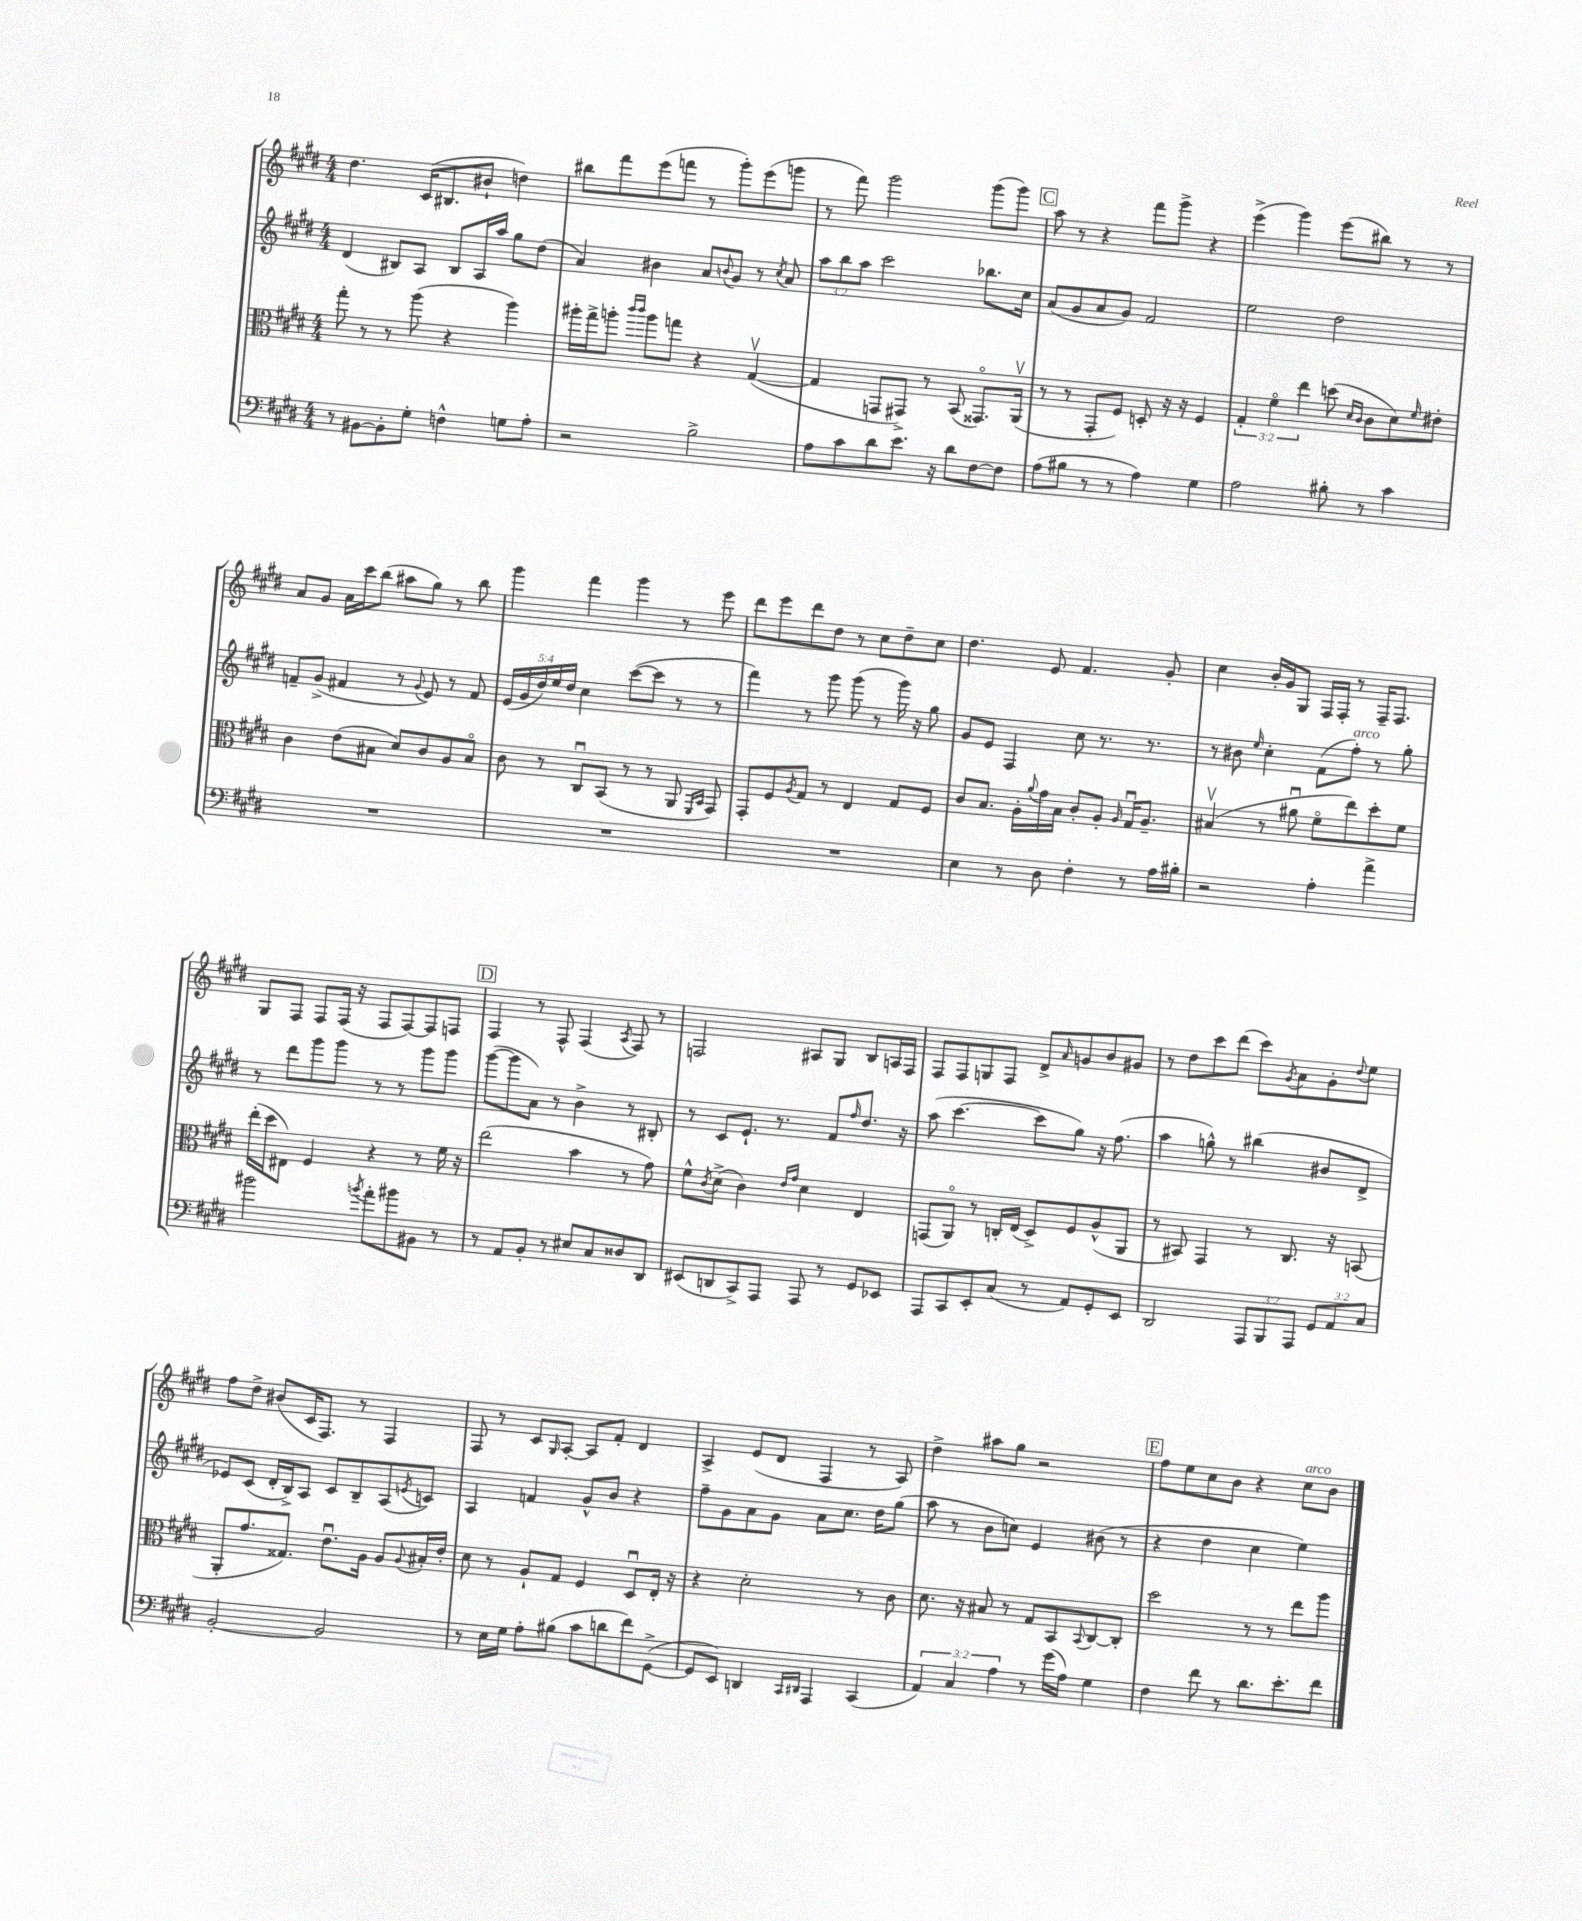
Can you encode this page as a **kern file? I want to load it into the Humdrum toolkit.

**kern	**kern	**kern	**kern
*part4	*part3	*part2	*part1
*staff4	*staff3	*staff2	*staff1
*clefF4	*clefC3	*clefG2	*clefG2
*k[f#c#g#d#]	*k[f#c#g#d#]	*k[f#c#g#d#]	*k[f#c#g#d#]
*M4/4	*M4/4	*M4/4	*M4/4
=124	=124	=124	=124
8r	8gg#'\	(4d#/	4.dd#\
[8BB#X\L	8r	.	.
8BB#'\]	8r	8B#X/L)	.
8G#'\J	(8aa\	8A/J	(16c#/KL
.	.	.	8.B#X/
4Fn^^\	4r	8B#/L	.
.	.	16A/L	8b#X`/J
.	.	16aa/JJ	.
8Gn\L	4aa\)	8gg#\L	4ddn\)
8A'\J	.	(8dd#\J	.
=125	=125	=125	=125
2r	16aa#X'\LL	4a/)	8bb#X\L
.	16gg#^\J	.	.
.	8aan'\J	.	8fff#\
.	16qqccc#/LL	.	.
.	16qqccc#/JJ	.	.
.	8aa\L	4b#X\	(8eee\
.	8ggn\J	.	8fffn\J
2B^\	4r	8a/L	8r
.	.	8qqbn/	.
.	.	8g#/J	8ggg#'\L)
.	([4G#v/	8r	(8eee\
.	.	8qcc#/	.
.	.	8a/	8gggn\J
=126	=126	=126	=126
8A\L	4G#/]	12aa\L	8r
.	.	12bb\	.
8c#\	.	.	8fff#\)
.	.	12aa\J	.
8d#\	8GGn/L	2ccc#\	2ggg#\
8.e\J	8GG#X^/J)	.	.
.	8r	.	.
16r	.	.	.
8d#\L	(8BB/	.	.
[8F#\	8.GG##X/L)	8.bb-X\L	(8ggg#\L
8F#\J]	.	.	8ggg#\J)
.	(16AAv/Jk	16cc#\Jk	.
!!LO:REH:place=s1:t=C
=127	=127	=127	=127
(8A\L	8r	(8a/L	8aa\
8B#X\J	8r	8g#/	8r
8r	8GG#'/L	8a/	4r
8r	8F#/J)	8g#/J)	.
4A\)	8Dn'/	2f#/	8fff#\L
.	16r	.	8ggg#^\J
.	16r	.	.
4G#\	4F#/	.	4r
=128	=128	=128	=128
2A\	6G#'/	2ee\	(4eee^\
.	6f#\	.	.
.	.	.	4ggg#\)
.	6ee\	.	.
8B#X'\	(8ddn\	2dd#\	(8eee\L
.	16qqd#/LL	.	.
.	16qqc#/JJ	.	.
8r	8c#\L	.	8bb#X\J)
4c#\	8d#\)	.	8r
.	16qqf#/	.	.
.	8e#X'\J	.	8r
!!LO:LB:g=z
=129	=129	=129	=129
1r	4c#\	8fn~/L	8a/L
.	.	(8g#^/J	8g#/J
.	(8e\L	4f#X/	16a\LL
.	.	.	16ccc#\J
.	8B#X\J	.	(8bb\J
.	8d#/L)	8r	8aa#X\L
.	.	8qqg#/	.
.	8c#/	8e/)	8gg#\J)
.	8A/	8r	8r
.	8B#/J	8f#/	8bb\
=130	=130	=130	=130
1r	8c#\	(20e/LL	4ggg#\
.	.	20g#/	.
.	.	20dd#/)	.
.	8r	.	.
.	.	20ee/	.
.	.	20dd#/JJ	.
.	8C#u/L	4cc#\	4fff#\
.	(8BB/J	.	.
.	8r	([8ccc#\L	4ggg#\
.	8r	8ccc#\J]	.
.	8AA/	8r	8r
.	16qqFF#/LL	.	.
.	16qqBB/JJ	.	.
.	8GG#/)	8r	8eee\
=131	=131	=131	=131
1r	8GG#'/L	4fff#\)	8ddd#\L
.	8F#/	.	8eee\
.	8qA/	.	.
.	8G#/J	8r	8ddd#\
.	8r	8ggg#\	8dd#\J
.	4E/	(8ggg#\	8r
.	.	8r	8cc#\L
.	8G#/L	16ggg#\)	8dd#~\
.	.	16r	.
.	8F#/J	8gg#\	8cc#\J
=132	=132	=132	=132
4E\	8c#/L	8g#/L	4.dd#\
.	8.B/J	8e/J	.
8r	.	4F#/	.
.	16A'\LL	.	.
.	8qqa/	.	.
8D#\	16g#\	.	8e/
.	16B\JJ	.	.
4F#'\	8c#'/L	8cc#\	4.f#/
.	8A'/J	8.r	.
.	16qqA/	.	.
8r	16G#u/KL	.	.
.	8.A~/J	8.r	.
16A\LL	.	.	8g#'/
16B#X'\JJ	.	.	.
=133	=133	=133	=133
2r	(4B#Xv/	8r	4cc#\
.	.	8b#X\	.
.	.	16qqee/	.
.	8r	4cc#'\	16b'/LL
.	.	.	16g#/J
.	8a#Xu\	.	8G#/J
4A'\	8f#\L	(8f#\L	16F#/LL
.	.	.	16F#'/JJ
!	!	!LO:TX:a:i:t=arco	!
.	8ee\)	8ff#'\J)	8r
4a^\	8dd#'\	8r	16F#~/KL
.	.	.	8.F#/J
.	8f#\J	8gg#'\	.
!!LO:LB:g=z
=134	=134	=134	=134
2b#X\	(16ee'\LL	8r	8G#/L
.	16dd#\J	.	.
.	8E#X\J)	8ddd#\L	8F#/J
.	4F#/	8ggg#\	8F#/L
.	.	8ggg#\J	(16F#/Jk
.	.	.	16r
8qbn/	.	.	.
8a'\L	4r	8r	8F#/L
8b#X\	.	8r	[8F#/)
8BB#X\J	8r	8ggg#\L	8F#/]
8r	16f#\	8ggg#\J	8Fn/J
.	16r	.	.
!!LO:REH:place=s1:t=D
=135	=135	=135	=135
8r	(2ee\	([8ggg#\L	4F#/
8AA/L	.	8ggg#\]	.
8BB'/J	.	8a\J)	8r
8r	.	8r	8F#^^/
8E#X/L	4b\	4b^\	(4F#/
8C#/	.	.	.
.	.	.	8qA/
8D##X/	8r	8r	8F#/)
8DD#/J	8g#\)	8B#X'/	8r
=136	=136	=136	=136
(8EE#X/L	8f#^^\L	8r	2Fn/
.	8qc#/	.	.
8DDn/	(8d#^\J	8c#/L	.
8CC#^/)	4c#\)	8.e`/J	.
8AAA/J	.	.	.
.	.	8.r	.
.	16qqe/LL	.	.
.	16qqg#/JJ	.	.
8AAA/	4d#\	.	8A#X/L
8r	.	8f#/L	8G#/J
.	.	16qqff#/	.
8GG#/L	4E/	8.dd#/J	8B/L
8EE-X/J	.	.	16An/L
.	.	16r	16F/JJ
=137	=137	=137	=137
8AAA/L	(8GGn/L	(8aa\	8F#/L
8CC#/	8AA/J)	[4.ccc#\	8F#/
8EE'/	8r	.	8Gn/
(8C#/J	16Cn'/LL	.	8F#/J
.	(16E/JJ	.	.
8r	8D#^/L)	8ccc#\L]	8d#^/L
.	.	.	16qqa/
8AA/L)	8F#/	8gg#\J)	8gn/
8GG#'/	(8A^^/	16r	8b/
.	.	(8.ff#\	.
8EE/J	8AA/J	.	8g#X/J
=138	=138	=138	=138
2DD#/	8r	4aa\	8r
.	8BB#X/)	.	8dd#\L
.	4GG#/	8ggn^^\)	8ccc#\
.	.	8r	(8ddd#\J
12AAA/L	8r	(4bb#X\	8ccc#\L)
12BBB/	.	.	.
.	.	.	8qg#/
.	8.C#/	.	8a\
12AAA/J	.	.	.
12GG#/L	.	8b#X/L	8g#'\
.	16r	.	.
12AA/	.	.	.
.	.	.	8qqdd#/
.	(8BBn/	8d#^/J	8ee\J
12C#/J	.	.	.
!!LO:LB:g=z
=139	=139	=139	=139
[2BB'/	8AA'/L	8e-X/L)	8ff#\L
.	8.g#/	(8c#/J	8dd#^\J
.	.	16d#'/LL	(8b#X/L
.	8.G##X/J)	16B^/J)	.
.	.	8A/J	16c#/K
.	.	.	8.F#/J)
2BB/]	8.eu\L	8c#/L	.
.	.	8B~/	8r
.	16A\Jk	.	.
.	8A/L	(8A/	4F#/
.	8qqA/	8qen/	.
.	16B#X'/L	8cn/J)	.
.	16e'/JJ	.	.
=140	=140	=140	=140
8r	8d#\	4A/	8F#/
16E\LL	8r	.	8r
16G#\JJ	.	.	.
8A'\L	8A`/L	4fn/	8c#/L
.	.	.	16qqG#/
(8B#X\J	8G#/J	.	[8A'/J
8c#\L	4F#/	8g#^^/L	8A/L]
8dn\	.	8b/J	8f#'/J
8f#\)	8D#u/L	4r	4d#/
([8GG#^\J	16E'/Jk	.	.
.	16r	.	.
=141	=141	=141	=141
8GG#/L]	4r	8ff#~\L	4A^/
8EE/J)	.	8g#\	.
4DDn/	2d#'\	8a\	(8e/L
.	.	8g#\J	8d#/J
16qqCC#/LL	.	.	.
16qqDD#X/JJ	.	.	.
4AAA/	.	8a\L	4F#/
.	.	8.cc#\J	.
(4CC#/	8r	.	8r
.	.	16dd#\KL	.
.	8c#\	(8gg#\J	8A/)
=142	=142	=142	=142
6AA/)	8.d#\	8aa\	4dd#^\
.	.	8r	.
6C#/	.	.	.
.	16r	.	.
.	8B#X/	8b\L	8aa#X\L
6A\	.	.	.
.	8r	8ccn\J)	8gg#\J
8r	8G#/L	4e/	2r
(16g#\LL	8BB/	.	.
16A\JJ)	.	.	.
.	8qqBB/	.	.
4G#\	[8C#/	(8b#X\	.
.	8C#'/J]	8r	.
!!LO:REH:place=s1:t=E
=143	=143	=143	=143
4F#\	2dd#\	4r	8ff#\L
.	.	.	8ee\
8f#\	.	4dd#\	8cc#\
8r	.	.	8b\J
8.d#\L	8r	4cc#\	4r
.	8r	.	.
8.e'\	.	.	.
!	!	!	!LO:TX:a:i:t=arco
.	8ee\L	4ee\)	8cc#\L
8f#\J	8aa\J	.	8b\J
==	==	==	==
*-	*-	*-	*-
